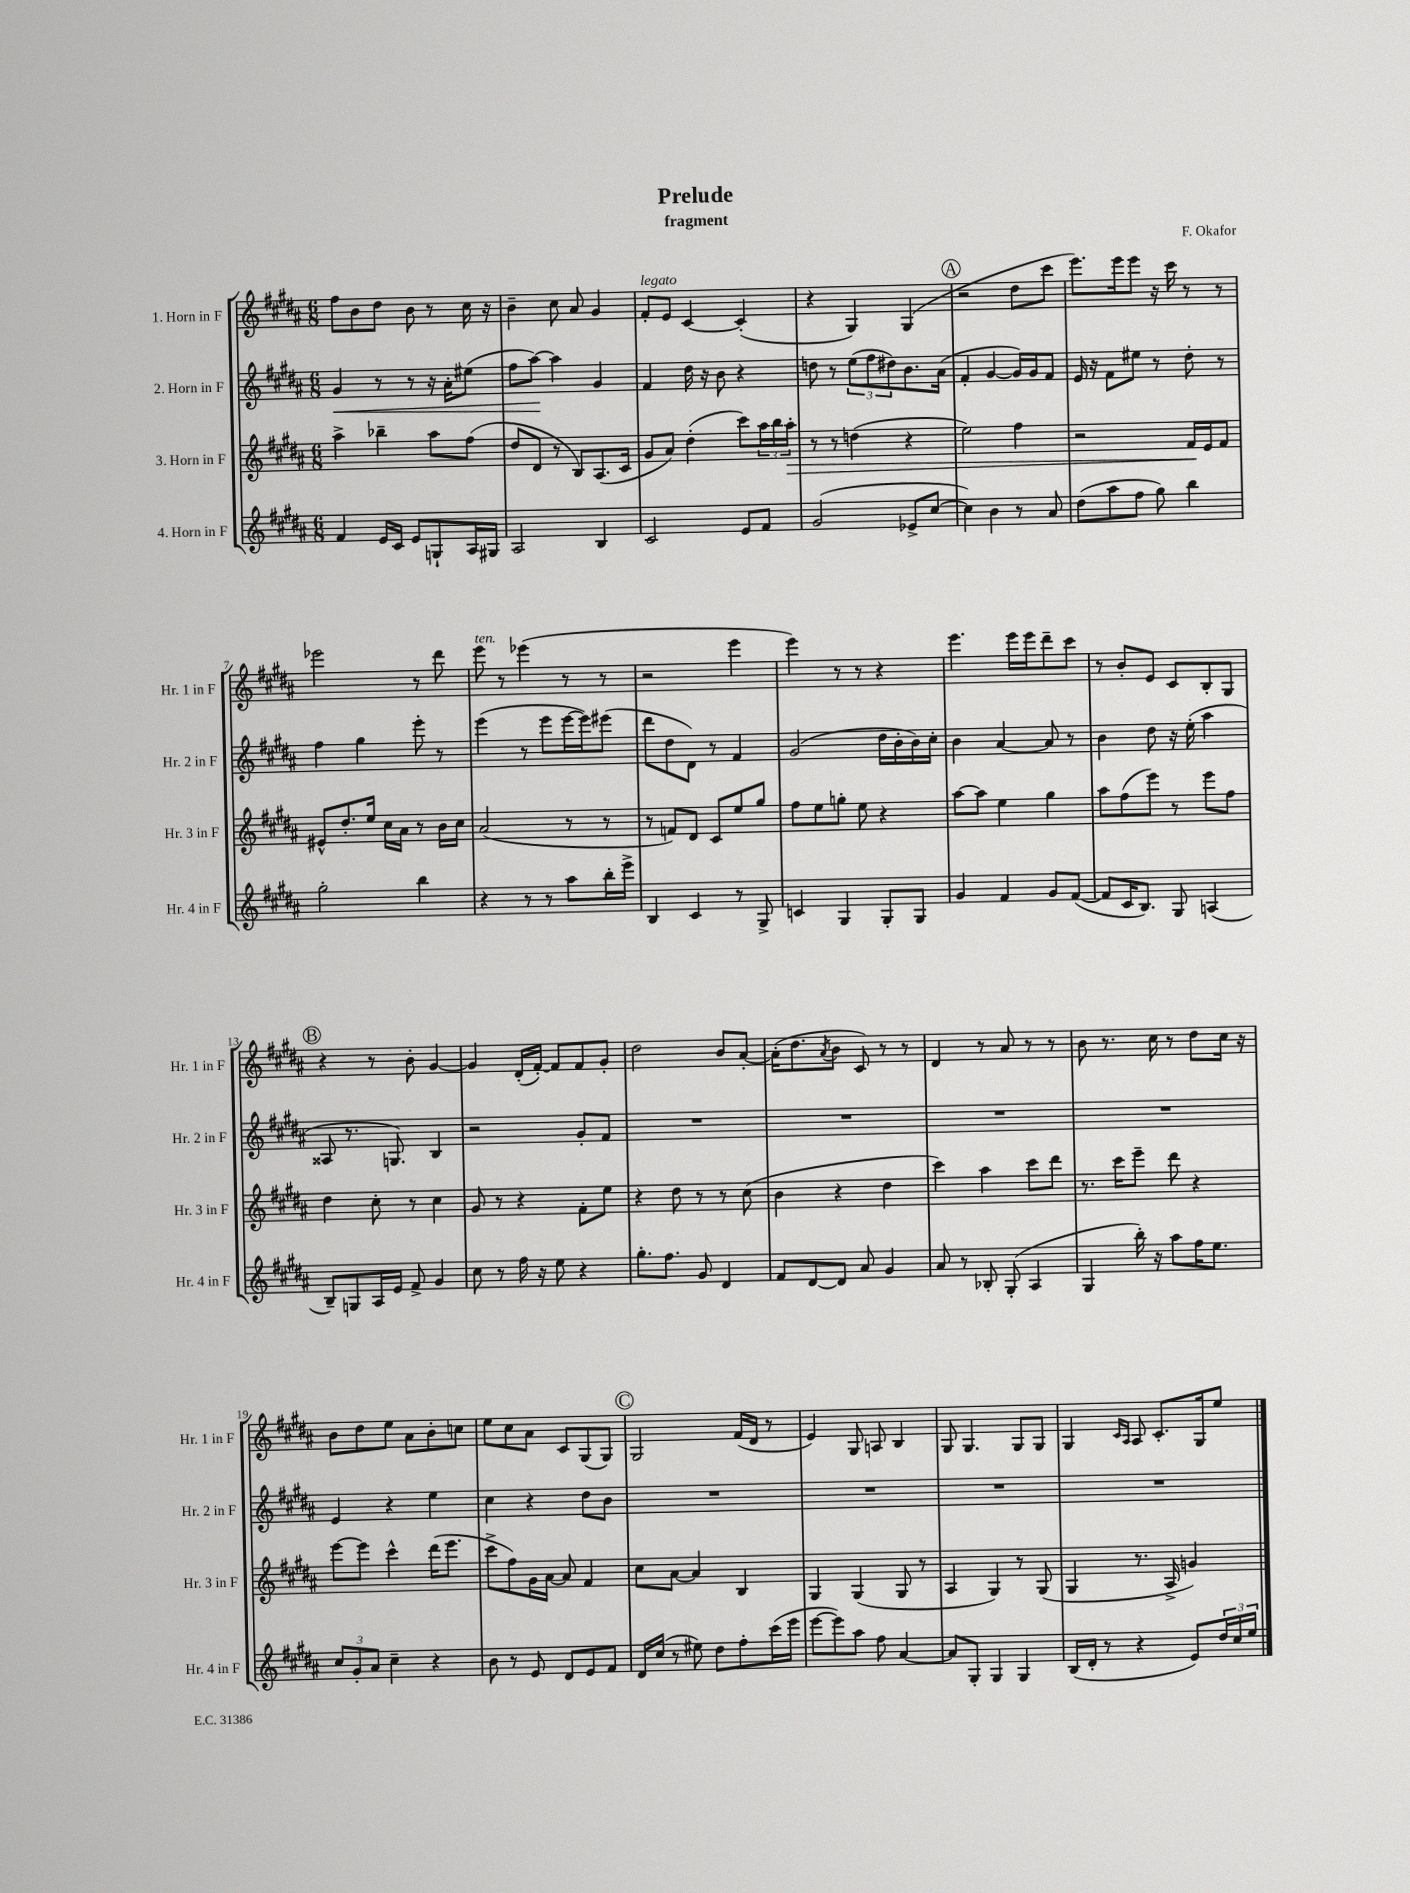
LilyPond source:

\header { title = "Prelude" composer = "F. Okafor" subtitle = "fragment" }
<<
\new StaffGroup <<
\new Staff = "s0" \with { instrumentName = "1. Horn in F" shortInstrumentName = "Hr. 1 in F" } {
    \clef treble \key b \major \numericTimeSignature \time 6/8
    fis''8 b'8 dis''8 b'8 r8 cis''16 r16 |
    b'4-- cis''8 ais'8 gis'4 |
    fis'8-.^\markup { \italic "legato" } e'8 cis'4~ cis'4-.( |
    r4 gis4) gis4( |
    \mark \markup { \circle "A" } r2 dis''8 cis'''8 |
    e'''8.) e'''16 e'''8 r16 cis'''16 r8 r8 |
    ees'''2 r8 dis'''8 |
    e'''8^\markup { \italic "ten." } r8 ees'''4( r8 r8 |
    r2 e'''4 |
    e'''4) r8 r8 r4 |
    e'''4. e'''16 e'''16 dis'''8-- cis'''8 |
    r8 b'8-. e'8 cis'8 b8-. gis8 |
    \mark \markup { \circle "B" } r4 r8 b'8-. gis'4~ |
    gis'4 dis'16-.( fis'16~-.) fis'8 fis'8 gis'8-. |
    dis''2 b'8 ais'8~-. |
    ais'16-.( dis''8. \acciaccatura { ais'8 } b'8 cis'8) r8 r8 |
    dis'4 r8 ais'8 r8 r8 |
    b'8 r8. cis''16 r8 dis''8 cis''16 r16 |
    b'8 dis''8 e''8 ais'8 b'8-. c''8 |
    e''8 cis''8 ais'8 cis'8 gis8( gis8) |
    \mark \markup { \circle "C" } gis2 fis'16( dis'16 r8 |
    e'4) gis8 a8 b4 |
    gis8 gis4. gis8 gis8 |
    gis4 \grace { cis'16 ais16 } ais8 cis'8.-. gis16 e''8 \bar "|." |
}
\new Staff = "s1" \with { instrumentName = "2. Horn in F" shortInstrumentName = "Hr. 2 in F" } {
    \clef treble \key b \major \numericTimeSignature \time 6/8
    gis'4\< r8 r8 r16 ais'16-. eis''8( |
    fis''8 ais''8~\!) ais''4 gis'4 |
    fis'4 dis''16 r16 b'8 r4 |
    d''8 r8 \tuplet 3/2 { e''8( fis''8 dis''8) } b'8. ais'16( |
    \mark \markup { \circle "A" } fis'4-. gis'4~ gis'16) gis'16 fis'8 |
    e'16 r16 fis'8 eis''8 r8 dis''8-. r8 |
    fis''4 gis''4 e'''8-. r8 |
    e'''4( r8 e'''8 e'''16~ e'''16) eis'''8( |
    dis'''8 dis''8 dis'8) r8 fis'4 |
    gis'2( dis''16 b'16-. b'16) cis''16-. |
    b'4 ais'4~ ais'8 r8 |
    b'4 dis''8 r16 e''16-.( ais''4 |
    \mark \markup { \circle "B" } aisis8 r8. g8.) b4 |
    r2 gis'8-. fis'8 |
    R2. |
    R2. |
    R2. |
    R2. |
    e'4 r4 e''4 |
    cis''4 r4 dis''8 b'8 |
    \mark \markup { \circle "C" } R2. |
    R2. |
    R2. |
    R2. \bar "|." |
}
\new Staff = "s2" \with { instrumentName = "3. Horn in F" shortInstrumentName = "Hr. 3 in F" } {
    \clef treble \key b \major \numericTimeSignature \time 6/8
    ais''4-> bes''4-- ais''8 fis''8( |
    dis''8 dis'8 r8 b8) ais8.( cis'16 |
    gis'8 ais'8) dis''4-.( cis'''8) \tuplet 3/2 { ais''16 b''16 ais''16-.\> } |
    r8 r8 d''4( r4 |
    \mark \markup { \circle "A" } e''2) fis''4 |
    r2 fis'16\! e'16 fis'8 |
    eis'8-^ dis''8.-. e''16 cis''16 ais'16 r8 b'16 cis''16 |
    ais'2( r8 r8 |
    r8 f'8) dis'8 cis'8 e''8 gis''8 |
    fis''8 e''8 g''8-. e''8 r4 |
    ais''8~ ais''8 e''4 gis''4 |
    ais''8 fis''8( e'''8) r8 e'''8 fis''8 |
    \mark \markup { \circle "B" } dis''4 cis''8-. r8 cis''4 |
    gis'8 r8 r4 fis'8-. e''8 |
    r4 dis''8 r8 r8 cis''8( |
    b'4 r4 dis''4 |
    cis'''4) ais''4 cis'''8 dis'''8 |
    r8. cis'''16 e'''8-- dis'''8 r4 |
    e'''8~ e'''8 cis'''4-^ dis'''16( e'''8. |
    cis'''8-> fis''8) gis'16 ais'16~ ais'8 fis'4 |
    \mark \markup { \circle "C" } cis''8 ais'8~ ais'4 b4 |
    gis4 gis4( gis8 r8 |
    ais4 gis4) r8 gis8( |
    gis4 r8. ais16-> g'4) \bar "|." |
}
\new Staff = "s3" \with { instrumentName = "4. Horn in F" shortInstrumentName = "Hr. 4 in F" } {
    \clef treble \key b \major \numericTimeSignature \time 6/8
    fis'4 e'16 cis'16 e'8 g8-! ais16 gis16 |
    ais2 b4 |
    cis'2 e'8 fis'8 |
    gis'2( ees'8-> cis''8~ |
    \mark \markup { \circle "A" } cis''4) b'4 r8 ais'8 |
    dis''8( ais''8 fis''8 gis''8) b''4 |
    gis''2-. b''4 |
    r4 r8 r8 ais''8 b''16-. e'''16-> |
    b4 cis'4 r8 gis8-> |
    c'4 gis4 gis8-. gis8 |
    gis'4 fis'4 gis'8 fis'8~( |
    fis'8 cis'16 b8.) gis8 a4( |
    \mark \markup { \circle "B" } b8--) g8 ais16 e'16 fis'8-> gis'4 |
    cis''8 r8 fis''16 r16 e''8 r4 |
    gis''8.-. fis''8. gis'8 dis'4 |
    fis'8 dis'8~ dis'8 ais'8 gis'4 |
    ais'8 r8 bes8-. gis8-.( ais4 |
    gis4 b''16-.) r16 ais''8 fis''16 e''8. |
    \tuplet 3/2 { cis''8 gis'8-. ais'8 } cis''4-- r4 |
    b'8 r8 e'8 dis'8 e'8 fis'8 |
    \mark \markup { \circle "C" } dis'16 cis''16( r8 eis''8) dis''8 fis''8-. cis'''16( e'''16 |
    e'''8~ e'''8) ais''8 fis''8 ais'4~ |
    ais'8 gis8-. gis4 gis4 |
    b16( dis'16-. r8 r4 e'8) \tuplet 3/2 { dis''16 cis''16 e''16 } \bar "|." |
}
>>
>>
